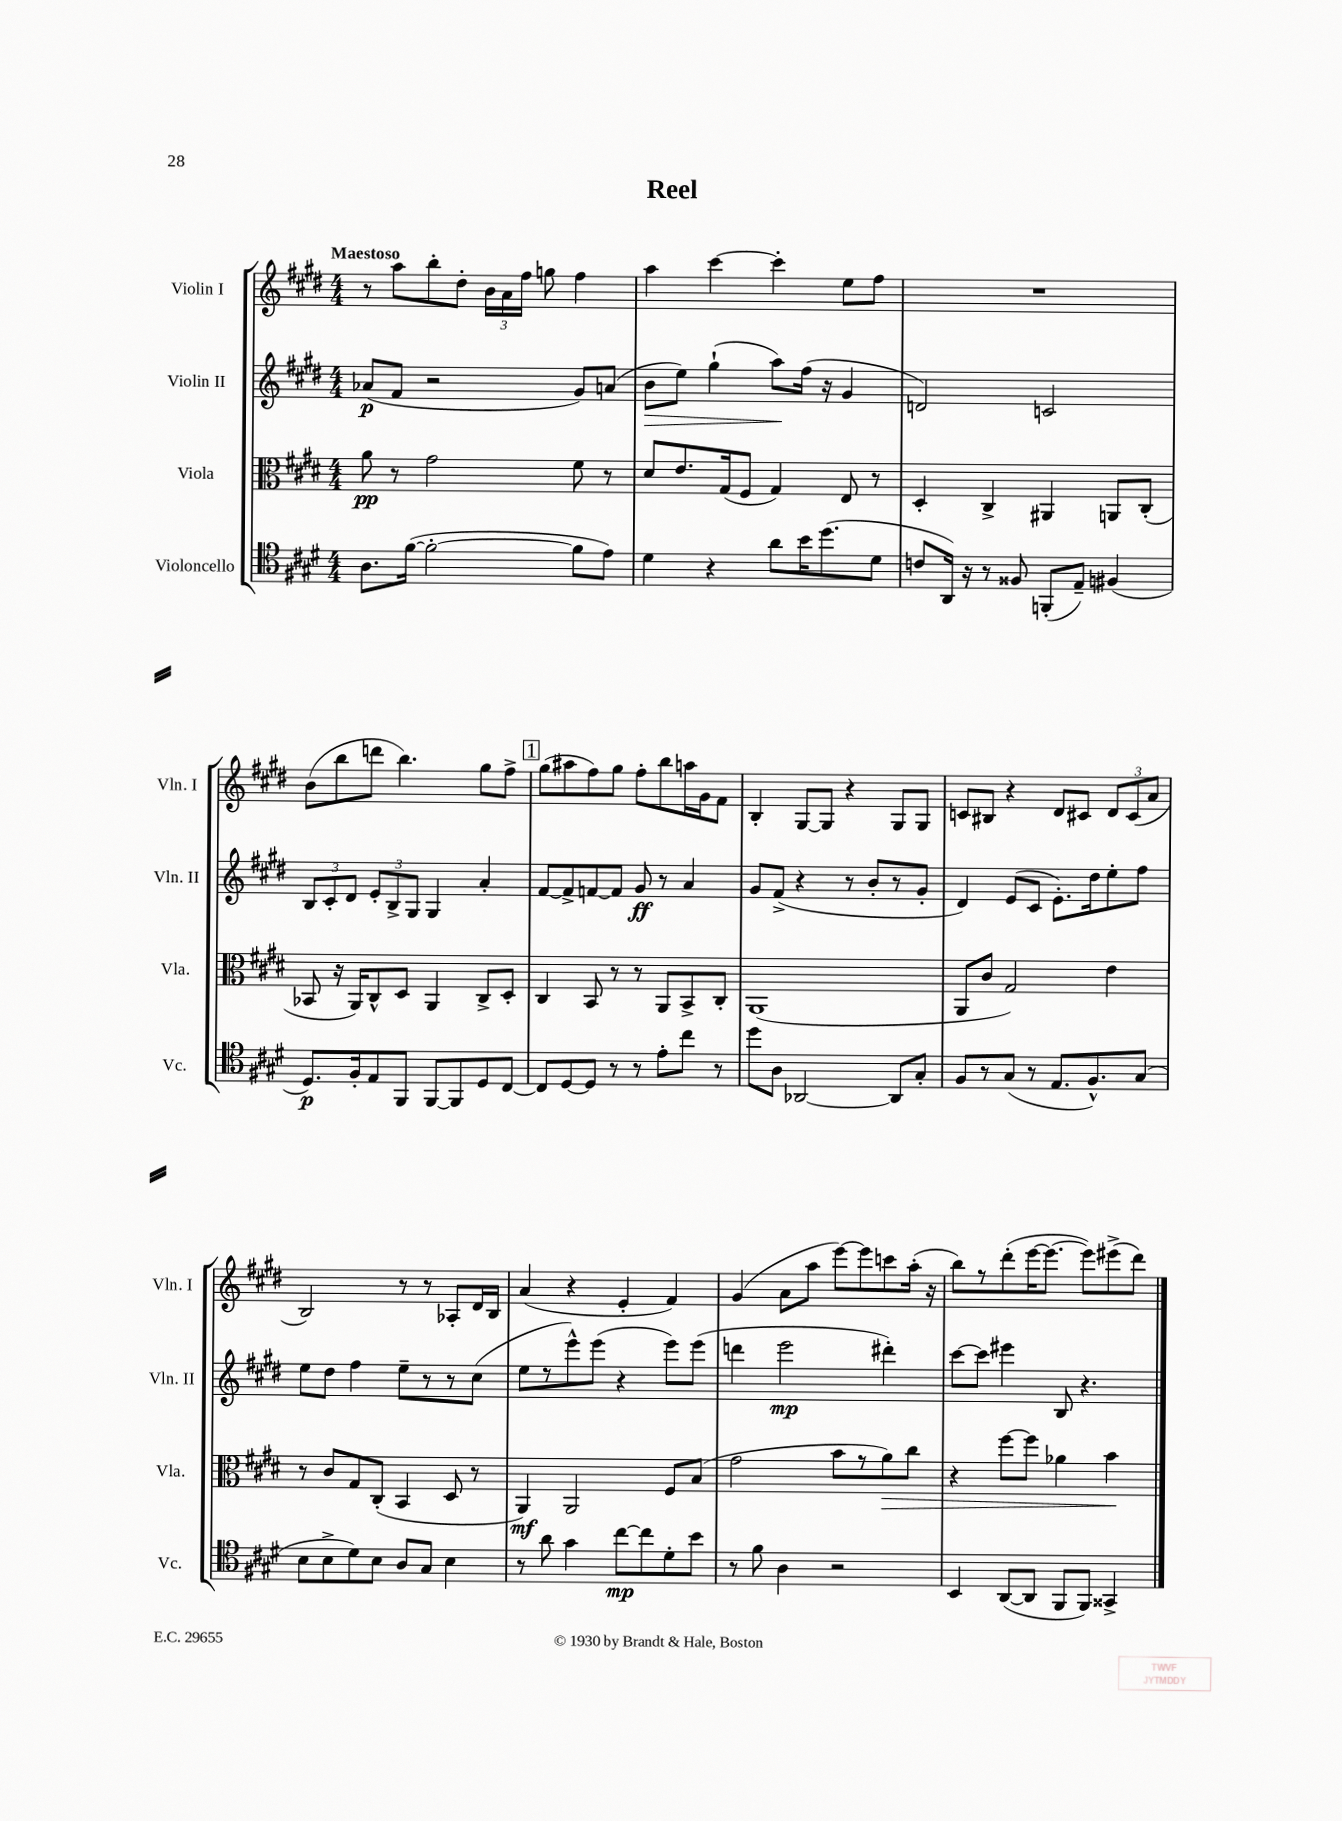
\header { title = "Reel" }
<<
\new StaffGroup <<
\new Staff = "s0" \with { instrumentName = "Violin I" shortInstrumentName = "Vln. I" } {
    \clef treble \key e \major \numericTimeSignature \time 4/4 \tempo "Maestoso"
    \autoBeamOff r8 a''8[ b''8-. dis''8]-. \tuplet 3/2 { b'16[ a'16 fis''16] } g''8 fis''4 |
    a''4 cis'''4~ cis'''4-. e''8[ fis''8] |
    R1 |
    b'8[( b''8 d'''8] b''4.) gis''8[ fis''8]-> |
    \mark \markup { \box "1" } gis''8[( ais''8 fis''8) gis''8] fis''8[-. b''8 a''16 gis'16 fis'8] |
    b4-. gis8[~ gis8] r4 gis8[ gis8] |
    c'8[ bis8] r4 dis'8[ cis'8] \tuplet 3/2 { dis'8[ cis'8( a'8] } |
    b2) r8 r8 aes8[-. dis'16 b16] |
    a'4( r4 e'4-. fis'4) |
    gis'4( a'8[ a''8] e'''8[~) e'''8 c'''8 a''16]-.( r16 |
    b''8[) r8 dis'''8-.( e'''16~ e'''8.]~ e'''8[) eis'''8->( dis'''8]) \bar "|." |
}
\new Staff = "s1" \with { instrumentName = "Violin II" shortInstrumentName = "Vln. II" } {
    \clef treble \key e \major \numericTimeSignature \time 4/4
    \autoBeamOff aes'8[\p( fis'8] r2 gis'8[) a'8]( |
    b'8[\> e''8]) gis''4-!( a''8[\!) fis''16]( r16 gis'4 |
    d'2) c'2 |
    \tuplet 3/2 { b8[ cis'8-. dis'8] } \tuplet 3/2 { e'8[-. b8-> gis8] } gis4 a'4-. |
    \mark \markup { \box "1" } fis'8[~ fis'8-> f'8~ f'8] gis'8\ff r8 a'4 |
    gis'8[ fis'8]->( r4 r8 b'8[-. r8 gis'8]-. |
    dis'4) e'8[( cis'8] e'8.[-.) dis''16 e''8-. fis''8] |
    e''8[ dis''8] fis''4 e''8[-- r8 r8 cis''8]( |
    e''8[ r8 e'''8-^) e'''8]( r4 e'''8[) e'''8]( |
    d'''4 e'''2\mp dis'''4-.) |
    cis'''8[~ cis'''8] eis'''4 b8 r4. \bar "|." |
}
\new Staff = "s2" \with { instrumentName = "Viola" shortInstrumentName = "Vla." } {
    \clef alto \key e \major \numericTimeSignature \time 4/4
    \autoBeamOff a'8\pp r8 gis'2 fis'8 r8 |
    dis'8[ e'8. gis16( fis8] gis4) e8 r8 |
    dis4-. cis4-> ais,4 a,8[ cis8]-.( |
    bes,8 r16 a,16[) cis8-^ dis8] a,4 cis8[-> dis8]-. |
    \mark \markup { \box "1" } cis4 b,8 r8 r8 a,8[ b,8-> cis8]-. |
    a,1( |
    a,8[ cis'8] gis2) e'4 |
    r8 cis'8[ gis8 cis8]-.( b,4 dis8 r8 |
    a,4\mf) a,2 fis8[ b8]( |
    gis'2 b'8[ r8 a'8\>) cis''8] |
    r4 fis''8[~ fis''8] aes'4 b'4\! \bar "|." |
}
\new Staff = "s3" \with { instrumentName = "Violoncello" shortInstrumentName = "Vc." } {
    \clef tenor \key e \major \numericTimeSignature \time 4/4
    \autoBeamOff a8.[ fis'16]~( fis'2~-. fis'8[ e'8]) |
    dis'4 r4 a'8[ b'16 dis''8.( dis'8] |
    c'8[ a,16]) r16 r8 fisis8 f,8[-.( e8]--) fis4( |
    dis8.[\p) fis16-. e8 fis,8] fis,8[~ fis,8 dis8 cis8]~ |
    \mark \markup { \box "1" } cis8[ dis8~ dis8] r8 r8 e'8[-. cis''8] r8 |
    dis''8[ a8] aes,2~ aes,8[ gis8]-. |
    fis8[ r8 gis8]( r8 e8.[ fis8.-^) gis8]( |
    b8[ b8-> dis'8) b8] a8[ gis8] b4 |
    r8 a'8 gis'4 cis''8[~\mp cis''8 dis'8-. b'8] |
    r8 fis'8 a4 r2 |
    b,4 a,8[~( a,8] fis,8[ fis,8]) gisis,4-> \bar "|." |
}
>>
>>
\layout { \context { \Score \remove "Bar_number_engraver" } }
